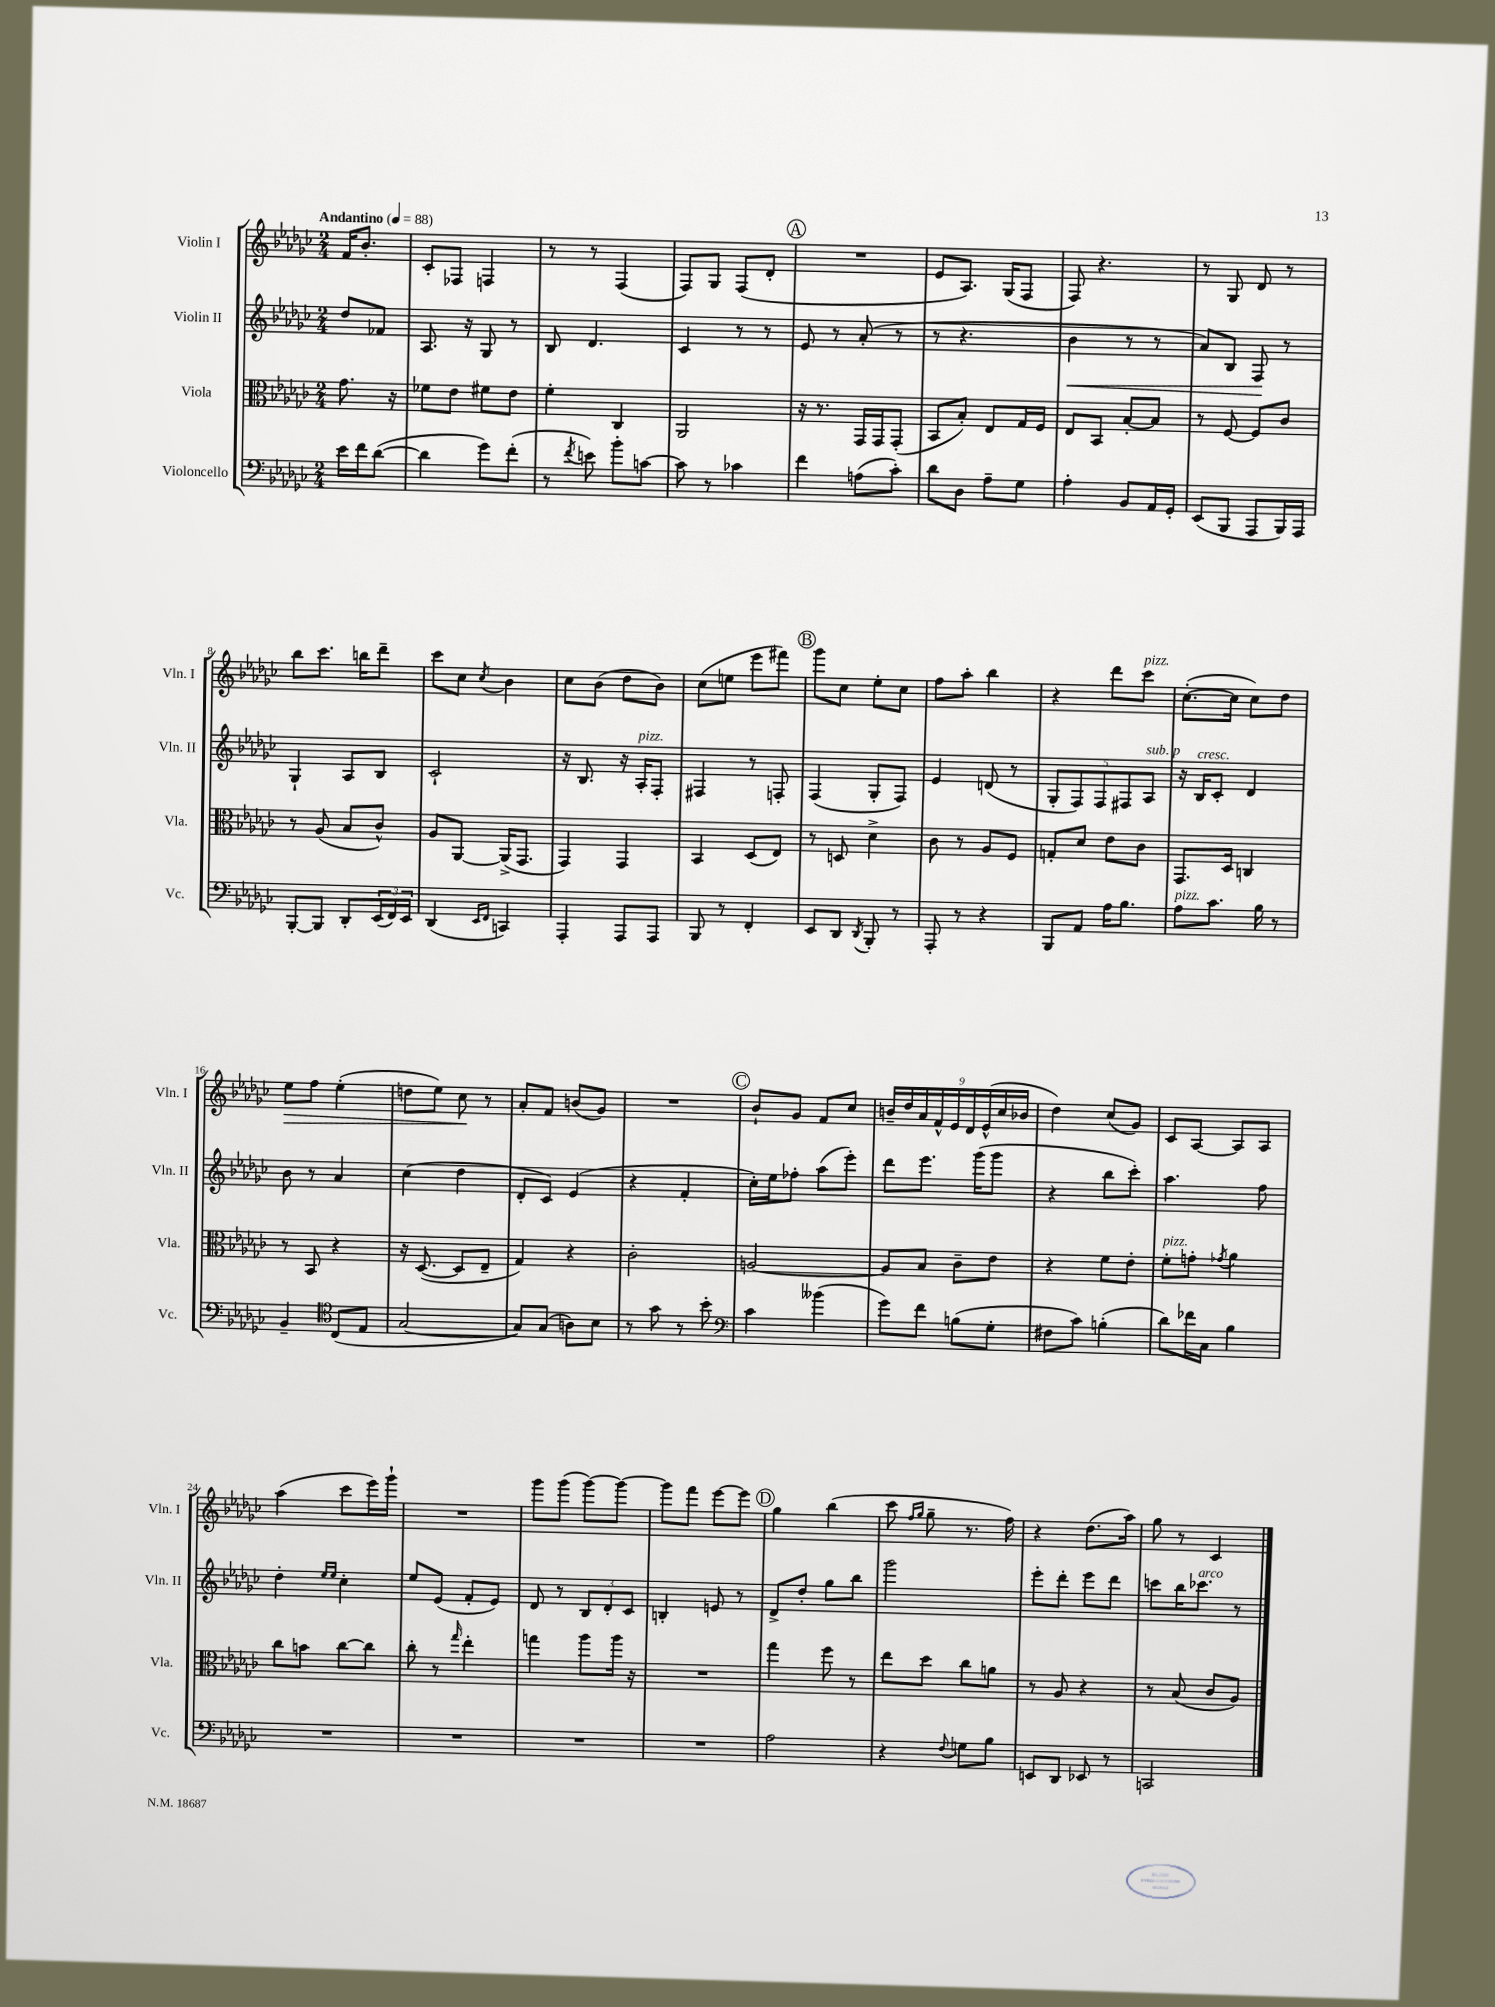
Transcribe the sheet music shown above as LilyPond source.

<<
\new StaffGroup <<
\new Staff = "s0" \with { instrumentName = "Violin I" shortInstrumentName = "Vln. I" } {
    \clef treble \key ges \major \numericTimeSignature \time 2/4 \partial 4 \tempo "Andantino" 4 = 88
    f'16 bes'8.-. |
    ces'8-. fes8 f4 |
    r8 r8 f4( |
    f8) ges8 f8( des'8-. |
    \mark \markup { \circle "A" } R2 |
    ees'8 aes8.) ges16( f8 |
    f8) r4. |
    r8 ges8 des'8 r8 |
    bes''8 ces'''8. b''16 des'''8-- |
    ces'''8 ces''8 \acciaccatura { ces''8 } bes'4 |
    ces''8 bes'8( des''8 bes'8) |
    ces''8( e''8 ees'''8 fis'''8) |
    \mark \markup { \circle "B" } ges'''8 ces''8 ees''8-. ces''8 |
    f''8 aes''8-. bes''4 |
    r4 des'''8 ces'''8^\markup { \italic "pizz." } |
    ces''8.~-.( ces''16 ces''8) des''8 |
    ees''8\> f''8 ees''4-.( |
    d''8 ees''8) ces''8\! r8 |
    aes'8-. f'8 b'8( ges'8) |
    R2 |
    \mark \markup { \circle "C" } bes'8-! ges'8 f'8 ces''8 |
    \tuplet 9/8 { b'16-- des''16 aes'16 f'16-^ ees'16 des'16 ees'16-^( ces''16 bes'16 } |
    des''4) ces''8( ges'8) |
    ces'8 aes8~ aes8 aes8 |
    aes''4( ces'''8 ees'''16) ges'''16-! |
    R2 |
    ges'''8 ges'''8( ges'''8~) ges'''8~ |
    ges'''8 f'''8 ees'''8~ ees'''8 |
    \mark \markup { \circle "D" } ges''4 bes''4( |
    ces'''8 \grace { f''16 ges''16 } ges''8-- r8. f''16) |
    r4 des''8.( aes''16) |
    ges''8 r8 ces'4 \bar "|." |
}
\new Staff = "s1" \with { instrumentName = "Violin II" shortInstrumentName = "Vln. II" } {
    \clef treble \key ges \major \numericTimeSignature \time 2/4 \partial 4
    des''8 fes'8 |
    aes8. r16 ges8 r8 |
    bes8 des'4. |
    ces'4 r8 r8 |
    \mark \markup { \circle "A" } ees'8 r8 aes'8-.( r8 |
    r8 r4. |
    bes'4\< r8 r8 |
    aes'8) bes8 f8\! r8 |
    ges4-! aes8 bes8 |
    ces'2-! |
    r16 bes8. r16 aes16-.^\markup { \italic "pizz." } f8-. |
    fis4 r8 f8-. |
    \mark \markup { \circle "B" } f4( ges8-. f8) |
    ees'4 d'8( r8 |
    \tuplet 5/4 { ges8-. f8) f8 fis8 aes8^\markup { \italic "sub. p" } } |
    r16 bes16^\markup { \italic "cresc." } ces'8-. des'4 |
    bes'8 r8 aes'4 |
    ces''4( des''4 |
    des'8-. ces'8) ees'4( |
    r4 f'4-. |
    \mark \markup { \circle "C" } ces''16-.) ees''16 fes''8-. aes''8( ees'''8-.) |
    des'''8 ees'''8. ges'''16( ges'''8 |
    r4 bes''8 ces'''8-.) |
    aes''4. f''8 |
    des''4-. \grace { ees''16 ees''16 } ces''4-. |
    ees''8 ees'8( f'8-. ees'8) |
    des'8 r8 \tuplet 3/2 { bes8 des'8-. ces'8 } |
    b4-. e'8 r8 |
    \mark \markup { \circle "D" } des'8-> des''8-. ges''8 bes''8 |
    ges'''2 |
    ees'''8-. des'''8-. ees'''8 des'''8 |
    c'''8 bes''16 ces'''8.^\markup { \italic "arco" } r8 \bar "|." |
}
\new Staff = "s2" \with { instrumentName = "Viola" shortInstrumentName = "Vla." } {
    \clef alto \key ges \major \numericTimeSignature \time 2/4 \partial 4
    ges'8. r16 |
    fes'8 ees'8 fis'8 ees'8 |
    f'4-. ces4 |
    aes,2 |
    \mark \markup { \circle "A" } r16 r8. ges,16 ges,16 ges,8-.( |
    bes,8 bes8-.) ees8 ges16 f16 |
    ees8 bes,8 bes8~-. bes8 |
    r8 f8~ f8 ces'8 |
    r8 aes8( bes8 ces'8-^) |
    aes8 aes,8~ aes,16->( ges,8. |
    ges,4) ges,4 |
    bes,4 des8( ees8) |
    \mark \markup { \circle "B" } r8 d8 des'4-> |
    ces'8 r8 aes8 f8 |
    g8-. des'8 ees'8 ces'8 |
    ges,8. des16 c4 |
    r8 bes,8 r4 |
    r16 des8.~( des8 ees8-- |
    ges4) r4 |
    ces'2-. |
    \mark \markup { \circle "C" } a2~ |
    a8 bes8 ces'8-- ees'8 |
    r4 f'8 ees'8-. |
    f'8-.^\markup { \italic "pizz." } g'8-. \acciaccatura { ges'8 } aes'4 |
    ces''8 b'8 ces''8~ ces''8 |
    ces''8-. r8 \grace { ges''16 } ees''4-. |
    g''4 aes''8 aes''16 r16 |
    R2 |
    \mark \markup { \circle "D" } ges''4 f''8 r8 |
    ees''8 des''8 ces''8 a'8 |
    r8 aes8 r4 |
    r8 bes8( ces'8 aes8) \bar "|." |
}
\new Staff = "s3" \with { instrumentName = "Violoncello" shortInstrumentName = "Vc." } {
    \clef bass \key ges \major \numericTimeSignature \time 2/4 \partial 4
    ees'16 f'16 des'8~( |
    des'4 ges'8) f'8-.( |
    r8 \acciaccatura { f'8 } e'8) bes'8-. c'8~ |
    c'8 r8 ces'4 |
    \mark \markup { \circle "A" } f'4 a8( ces'8-.) |
    des'8 des8 aes8-- ges8 |
    aes4-. bes,8 aes,16 ges,16-. |
    ees,8( bes,,8 aes,,8 bes,,16) aes,,16 |
    bes,,8~-. bes,,8 des,8-. \tuplet 3/2 { ees,16( f,16) ees,16 } |
    des,4( \grace { ees,16 f,16 } c,4) |
    aes,,4-. aes,,8 aes,,8 |
    bes,,8 r8 f,4-. |
    \mark \markup { \circle "B" } ees,8 des,8 \acciaccatura { des,8 } bes,,8-. r8 |
    aes,,8-. r8 r4 |
    bes,,8 aes,8 aes16 bes8. |
    aes8^\markup { \italic "pizz." } ces'8. bes16 r8 |
    bes,4-- \clef tenor ces8( ees8 |
    ges2~ |
    ges8) ges8( a8) bes8 |
    r8 ges'8 r8 bes'8-. |
    \mark \markup { \circle "C" } \clef bass ces'4 beses'4( |
    ges'8) f'8 b8( ges8-. |
    fis8 ces'8) b4-.( |
    des'8) fes'16 ces16 bes4 |
    R2 |
    R2 |
    R2 |
    R2 |
    \mark \markup { \circle "D" } aes2 |
    r4 \appoggiatura { f8 } g8 bes8 |
    e,8 des,8 ees,8 r8 |
    c,2 \bar "|." |
}
>>
>>
